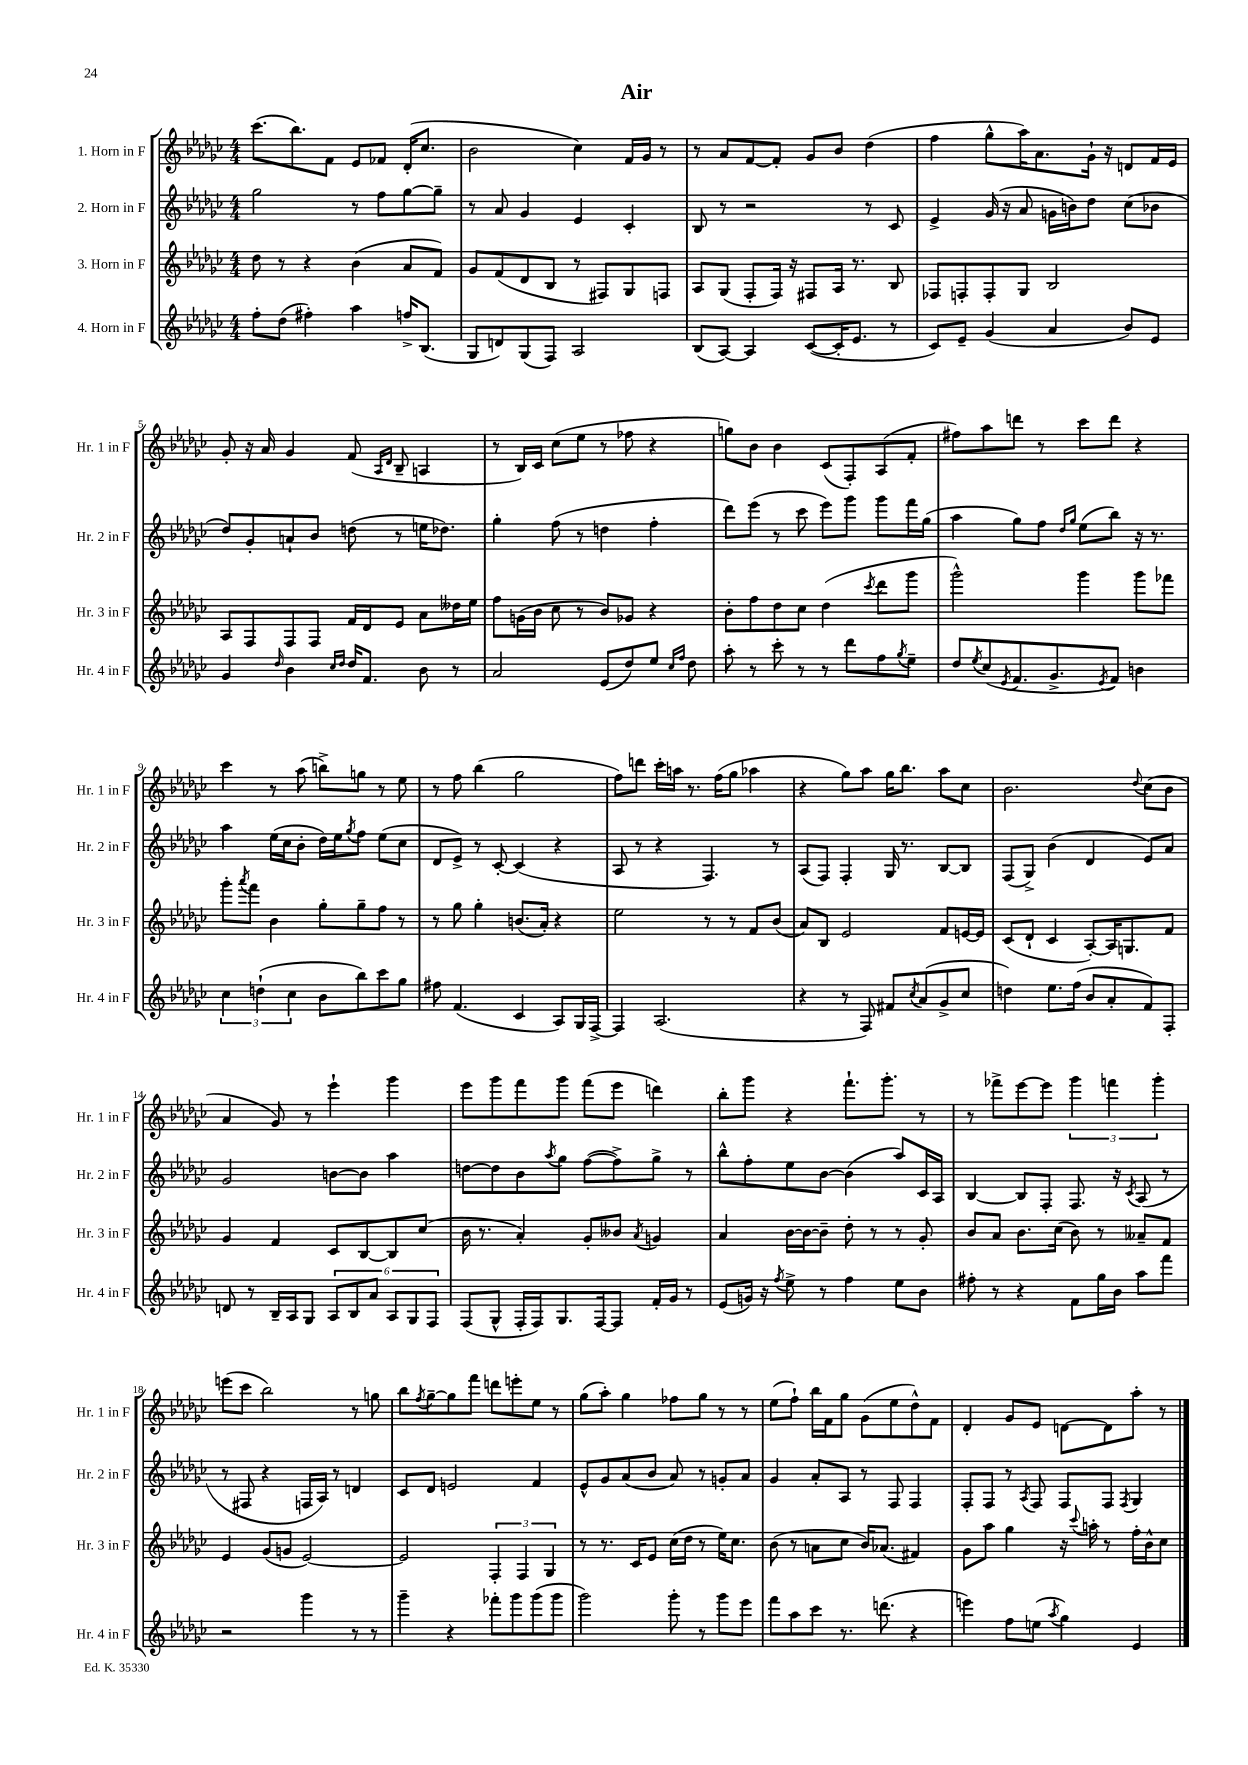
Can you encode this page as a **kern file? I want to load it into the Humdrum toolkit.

**kern	**kern	**kern	**kern
*part4	*part3	*part2	*part1
*staff4	*staff3	*staff2	*staff1
*I"4. Horn in F	*I"3. Horn in F	*I"2. Horn in F	*I"1. Horn in F
*I'Hr. 4 in F	*I'Hr. 3 in F	*I'Hr. 2 in F	*I'Hr. 1 in F
*clefG2	*clefG2	*clefG2	*clefG2
*k[b-e-a-d-g-c-]	*k[b-e-a-d-g-c-]	*k[b-e-a-d-g-c-]	*k[b-e-a-d-g-c-]
*M4/4	*M4/4	*M4/4	*M4/4
=1	=1	=1	=1
8ff'\L	8dd-\	2gg-\	(8.ccc-\L
(8dd-\J	8r	.	.
.	.	.	8.bb-\)
4ff#X'\)	4r	.	.
.	.	.	8f\J
4aa-\	(4b-\	8r	8e-/L
.	.	8ff\L	8f-X/J
16ffn^/KL	8a-/L	[8gg-\	(16d-'/KL
(8.B-/J	.	.	8.cc-/J
.	8f/J)	8gg-~\J]	.
=2	=2	=2	=2
8G-/L	8g-/L	8r	2b-\
8dn/)	(8f/	8a-/	.
(8G-/	8d-/	4g-/	.
8F/J)	8B-/J	.	.
2A-/	8r	4e-/	4cc-\)
.	8F#X/L)	.	.
.	8G-/	4c-'/	16f/LL
.	.	.	16g-/JJ
.	8Fn/J	.	8r
=3	=3	=3	=3
(8B-/L	8A-/L	8B-/	8r
[8A-/J)	(8G-/J	8r	8a-/L
4A-/]	8F'/L	2r	[8f/
.	16F/Jk)	.	8f'/J]
.	16r	.	.
([8c-/L	8F#X/L	.	8g-/L
16c-'/K]	16A-/Jk	.	8b-/J
8.e-/J	8.r	.	.
.	.	8r	(4dd-\
8r	8B-/	8c-/	.
=4	=4	=4	=4
8c-/L)	8F-X/L	4e-^/	4ff\
8e-~/J	8Fn'/	.	.
(4g-/	8F'/	(16g-/	8gg-^^\L
.	.	16r	.
.	8G-/J	8a-/	16aa-\K)
.	.	.	8.a-\
4a-/	2B-/	16gn\LL	.
.	.	16bn\J)	.
.	.	8dd-\J	16g-`\Jk
.	.	.	16r
8b-/L)	.	(8cc-\L	8dn/L
8e-/J	.	8b-X\J	16f/L
.	.	.	16e-/JJ
!!LO:LB:g=z
=5	=5	=5	=5
4g-/	8A-/L	8dd-/L)	8g-'/
.	8F/	8g-'/	16r
.	.	.	16a-/
16qqdd-/	.	.	.
4b-\	8F/	8an`/	4g-/
.	8F/J	8b-/J	.
16qqcc-/LL	.	.	.
16qqdd-/JJ	.	.	.
16dd-/KL	16f/LL	(8ddn\	(8f/
8.f/J	16d-/J	.	.
.	.	.	16qqA-/LL
.	.	.	16qqd-/JJ
.	8e-/J	8r	8B-~/
8b-\	8a-\L	16een\KL	4An/
.	.	8.dd-X\J)	.
8r	16dd--X\L	.	.
.	16ee-\JJ	.	.
=6	=6	=6	=6
2a-/	8ff\L	4gg-'\	8r
.	(16gn\L	.	16B-/LL)
.	16b-\JJ	.	16c-/JJ
.	8cc-\	(8ff\	(8cc-\L
.	8r	8r	8ee-\J
(8e-/L	8b-/L)	4ddn\	8r
8dd-/)	8g-X/J	.	8ff-X\
8ee-/J	4r	4ff'\	4r
16qqcc-/LL	.	.	.
16qqff/JJ	.	.	.
8dd-\	.	.	.
=7	=7	=7	=7
8aa-'\	8b-'\L	8ddd-\L)	8ggn\L)
8r	8ff\	(8eee-\J	8b-\J
8ccc-'\	8dd-\	8r	4b-\
8r	8cc-\J	8ccc-\	.
8r	(4dd-\	8eee-\L)	(8c-/L
8ddd-\L	.	8ggg-\J	8F'/)
.	8qccc-/	.	.
8ff\	8ddd-\L	8ggg-\L	(8A-/
8qgg-/	.	.	.
8ee-~\J	8ggg-\J	16fff\L	8f'/J
.	.	(16gg-\JJ	.
=8	=8	=8	=8
8dd-/L	2ggg-^^\)	4aa-\	8ff#X\L)
8qee-/	.	.	.
(8cc-/	.	.	8aa-\
8qe-/	.	.	.
8.f/	.	8gg-\L)	8dddn\J
.	.	8ff\J	8r
8.g-^/	.	.	.
.	.	16qqdd-/LL	.
.	.	16qqgg-/JJ	.
.	4ggg-\	(8ee-\L	8ccc-\L
8qe-/	.	.	.
8f/J)	.	8bb-\J)	8ddd\J
4bn\	8ggg-\L	16r	4r
.	.	8.r	.
.	8fff-X\J	.	.
!!LO:LB:g=z
=9	=9	=9	=9
6cc-\	8ggg-'\L	4aa-\	4ccc-\
.	8qaaa-/	.	.
.	8fff\J	.	.
(6ddn`\	.	.	.
.	4b-\	(16ee-\LL	8r
.	.	16cc-\J	.
6cc-\	.	.	.
.	.	8b-'\J	(8aa-\
8b-\L	8gg-'\L	16dd-\LL)	8bbn^\L)
.	.	16ee-\J	.
.	.	8qgg-/	.
8bb-\)	8gg-~\	8ff\J	8ggn\J
8ccc-\	8ff\J	(8ee-\L	8r
8gg-\J	8r	8cc-\J	8ee-\
=10	=10	=10	=10
8ff#X\	8r	8d-/L	8r
(4.f/	8gg-\	8e-^/J)	8ff\
.	4gg-'\	8r	(4bb-\
.	.	[8c-'/	.
4c-/	(8.bn/L	(4c-/]	2gg-\
.	16a-'/Jk)	.	.
8A-/L)	4r	4r	.
16G-/L	.	.	.
[16F^/JJ	.	.	.
=11	=11	=11	=11
4F/]	2ee-\	8A-/	8ff\L)
.	.	8r	8dddn\J
(2.A-/	.	4r	16ccc-'\LL
.	.	.	16aan\JJ
.	.	.	8.r
.	8r	4.F/)	.
.	.	.	(16ff\KL
.	8r	.	8gg-\J
.	8f/L	.	4aa-X\
.	(8b-/J	8r	.
=12	=12	=12	=12
4r	8a-/L)	(8A-/L	4r
.	8B-/J	8F/J)	.
8r	2e-/	4F'/	8gg-\L)
8F/)	.	.	8aa-\J
8f#X/L	.	16G-/	16gg-\KL
.	.	8.r	8.bb-\J
8qcc-/	.	.	.
(8a-/	.	.	.
8g-^/	8f/L	[8B-/L	8aa-\L
8cc-/J	[16en/L	8B-/J]	8cc-\J
.	16e/JJ]	.	.
=13	=13	=13	=13
4ddn\)	(8c-/L	(8F/L	2.b-\
.	8d-`/J	8G-^/J)	.
8.ee-\L	4c-/	(4b-\	.
(16ff\Jk	.	.	.
8b-/L	[8A-'/L)	4d-/	.
8a-'/	16A-/K]	.	.
.	8.Gn/	.	.
.	.	.	8qqdd-/
8f/)	.	8e-/L)	(8cc-\L
8F'/J	8f/J	8a-/J	8b-\J
!!LO:LB:g=z
=14	=14	=14	=14
8dn/	4g-/	2g-/	4a-/
8r	.	.	.
16B-~/LL	4f/	.	8g-/)
16A-/J	.	.	.
8G-/J	.	.	8r
12A-/L	8c-/L	[8bn\L	4eee-`\
12B-/	.	.	.
.	[8B-/	8b\J]	.
12a-/J	.	.	.
12A-/L	8B-/]	4aa-\	4ggg-\
12G-/	.	.	.
.	(8cc-/J	.	.
12F/J	.	.	.
=15	=15	=15	=15
(8F/L	16b-\	[8ddn\L	8eee-\L
.	8.r	.	.
8G-^^/J	.	8dd\]	8ggg-\
16F'/LL	4a-'/)	8b-\	8fff\
16F/J)	.	.	.
.	.	8qaa-/	.
8.G-/	.	8gg-\J	8ggg-\J
.	8g-'/L	([8ff\L	(8fff\L
[16F/k	.	.	.
8F/J]	8b--X/J	8ff^\])	8eee-\J
.	8qa-/	.	.
16f'/LL	4gn/	8gg-^\J	4dddn\)
16g-/JJ	.	.	.
8r	.	8r	.
=16	=16	=16	=16
(8e-/L	4a-/	8bb-^^\L	8bb-'\L
16gn/Jk)	.	8ff'\	8ggg-\J
16r	.	.	.
8qff/	.	.	.
8ee-^\	[16b-\LL	8ee-\	4r
.	16b-\J_	.	.
8r	8b-~\J]	[8b-\J	.
4ff\	8dd-'\	(4b-\]	8.fff`\L
.	8r	.	.
.	.	.	8.ggg-'\J
8ee-\L	8r	8aa-/L)	.
8b-\J	8g-'/	16c-/L	8r
.	.	16A-/JJ	.
=17	=17	=17	=17
8ff#X'\	8b-/L	[4B-/	8r
8r	8a-/J	.	8fff-X^\L
4r	8.b-\L	8B-/L]	[8eee-\
.	.	8F'/J	8eee-\J]
.	(16cc-\Jk	.	.
8f\L	8b-\)	8.F/	6ggg-\
16gg-\L	8r	.	.
.	.	.	6fffn\
16b-\JJ	.	16r	.
.	.	8qc-/	.
8aa-\L	8a--X~/L	(8A-/	.
.	.	.	6ggg-'\
8fff\J	8f/J	8r	.
!!LO:LB:g=z
=18	=18	=18	=18
2r	4e-/	8r	(8eeen\L
.	.	8F#X/	8ccc-\J
.	(8g-/L	4r	2bb-\)
.	8gn/J	.	.
4ggg-\	[2e-/)	16Fn/LL	.
.	.	16A-/JJ)	.
.	.	8r	.
8r	.	4dn/	8r
8r	.	.	8ggn\
=19	=19	=19	=19
4ggg-~\	2e-/]	8c-/L	8bb-\L
.	.	.	8qff/
.	.	8d-/J	[8gg-~\
4r	.	2en/	8gg-\]
.	.	.	8fff\J
8fff-X'\L	6F'/	.	8dddn\L
8ggg-\	.	.	8eeen'\
.	6F/	.	.
(8ggg-\	.	4f/	8ee-\J
.	6G-/	.	.
8ggg-\J	.	.	8r
=20	=20	=20	=20
2ggg-\)	8r	8e-^^/L	(8gg-\L
.	8.r	8g-/	8aa-'\J)
.	.	(8a-/	4gg-\
.	16c-/KL	.	.
.	8e-/J	8b-/J	.
8ggg-'\	(16cc-\LL	8a-/)	8ff-X\L
.	16dd-\JJ	.	.
8r	8r	8r	8gg-\J
8ggg-\L	16ee-\KL)	8gn'/L	8r
.	8.cc-\J	.	.
8eee-\J	.	8a-/J	8r
=21	=21	=21	=21
8fff\L	(8b-\	4g-/	(8ee-\L
8aa-\	8r	.	8ff`\J)
8ccc-\J	8an\L	8a-'/L	16bb-\LL
.	.	.	16f\J
8.r	8cc-\J	8A-/J	8gg-\J
.	16b-/KL)	8r	(8g-\L
(8.dddn\	(8.a-X/J	.	.
.	.	8F/	8ee-\
4r	4f#X/)	4F/	8dd-^^\)
.	.	.	8f\J
=22	=22	=22	=22
4eeen\)	8g-\L	8F'/L	4d-'/
.	8aa-\J	8F/J	.
8ff\L	4gg-\	8r	8g-/L
.	.	8qA-/	.
(8een\J	.	8F/	8e-/J
8qaa-/	.	.	.
4gg-\)	16r	8F/L	[8dn\L
.	8qqccc-/	.	.
.	16aan'\	.	.
.	8r	8F/J	8d\]
.	.	8qF/	.
4e-/	16ff'\LL	4G-/	8aa-'\J
.	16b-^^\J	.	.
.	8cc-\J	.	8r
==	==	==	==
*-	*-	*-	*-
